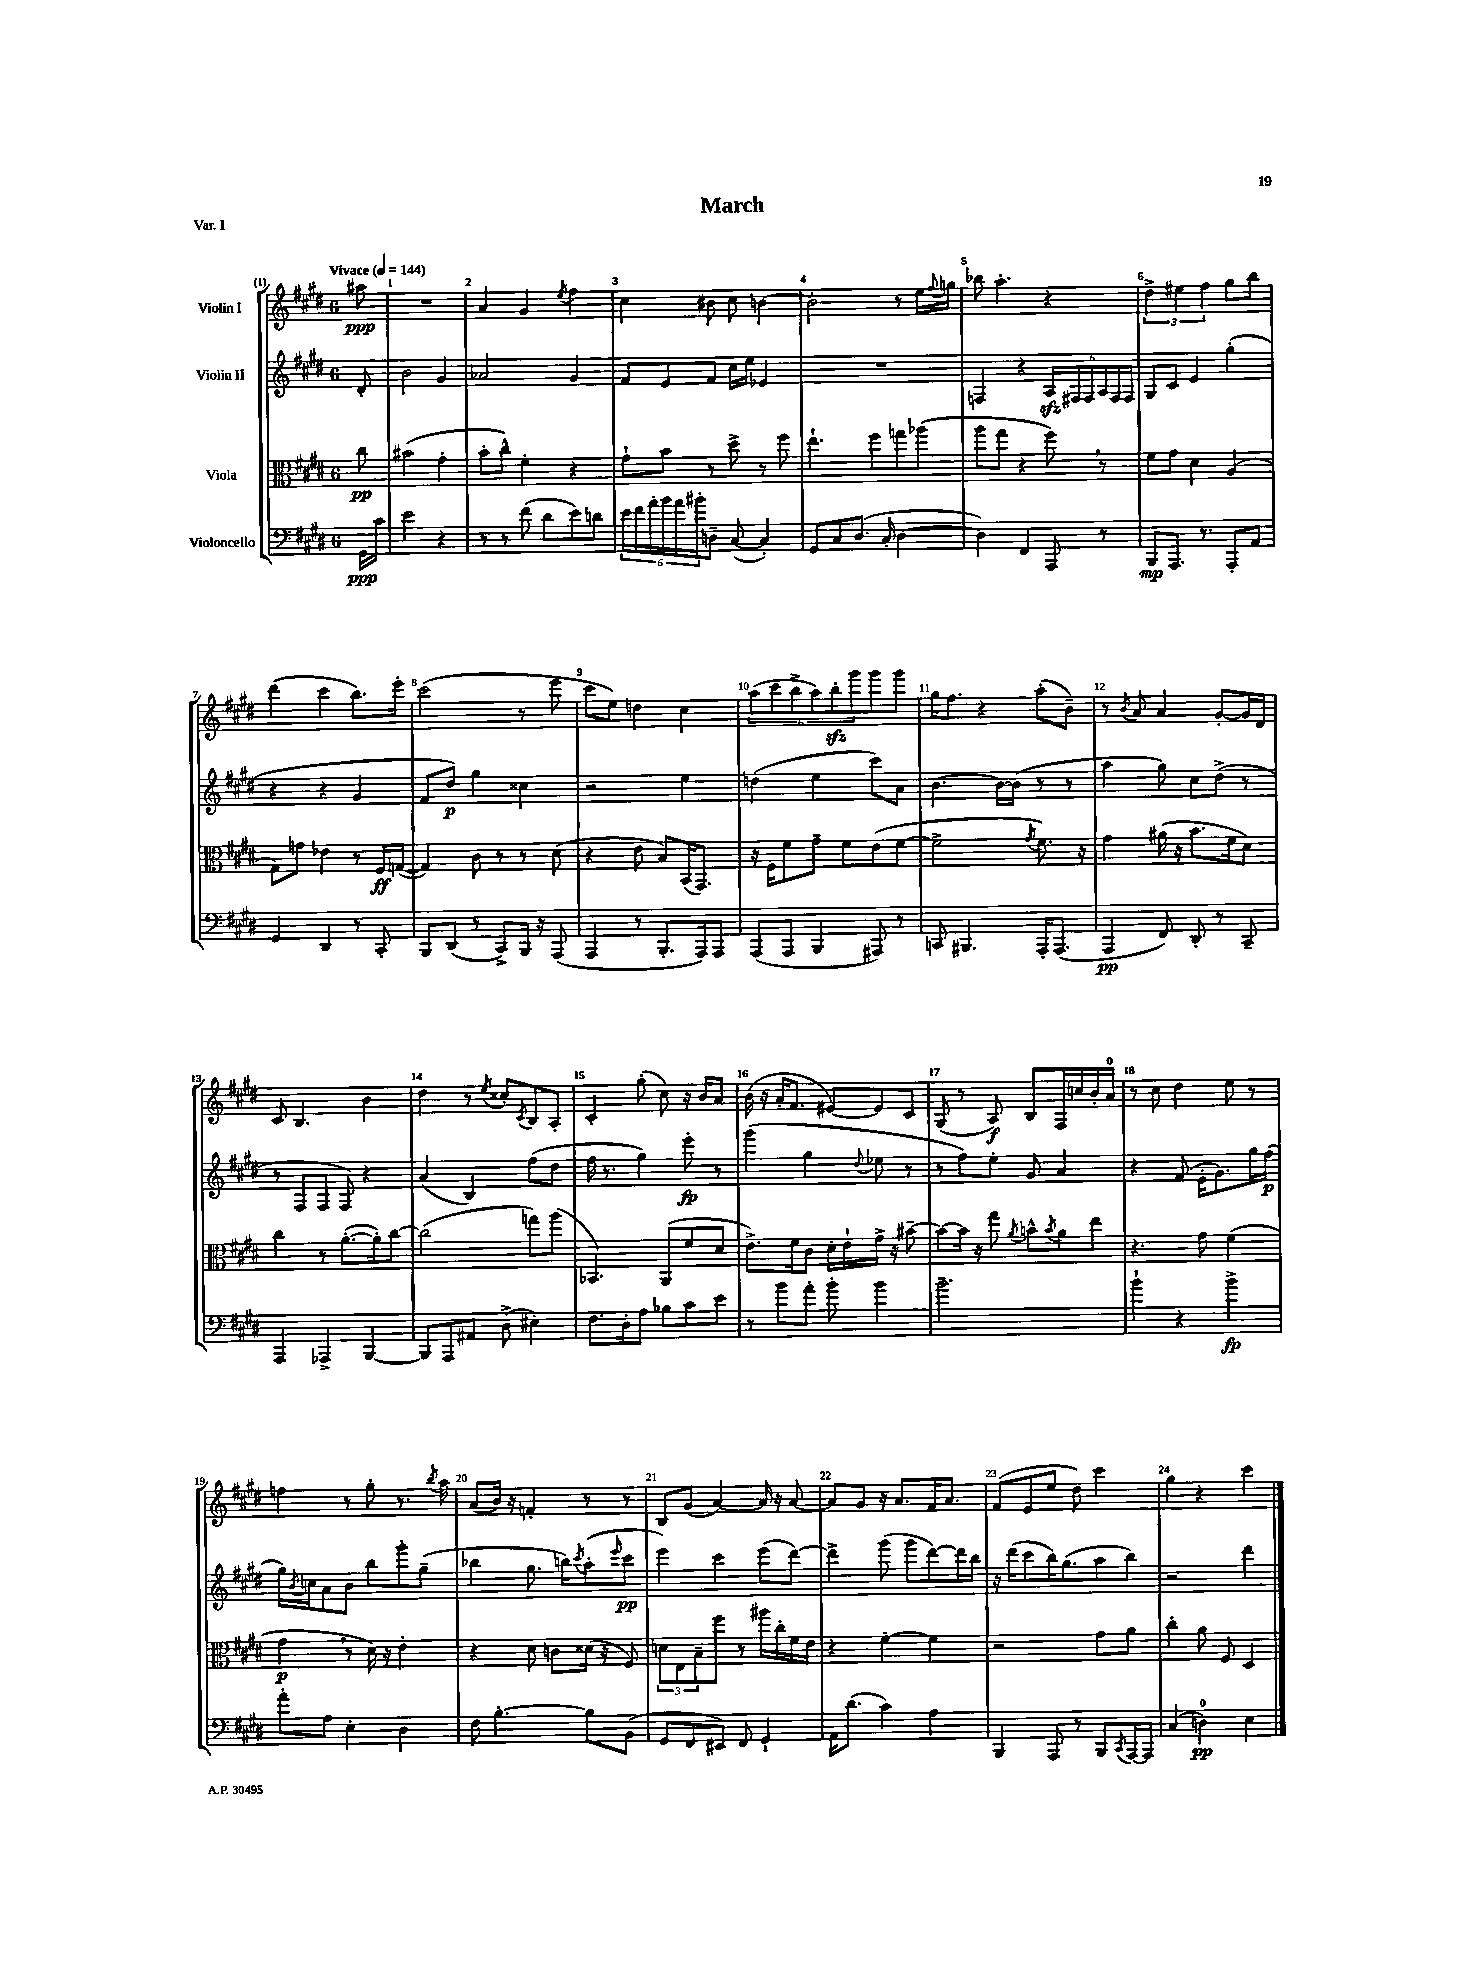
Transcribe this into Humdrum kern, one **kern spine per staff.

**kern	**dynam	**kern	**dynam	**kern	**dynam	**kern	**dynam
*part4	*part4	*part3	*part3	*part2	*part2	*part1	*part1
*staff4	*staff4	*staff3	*staff3	*staff2	*staff2	*staff1	*staff1
*I"Violoncello	*	*I"Viola	*	*I"Violin II	*	*I"Violin I	*
*clefF4	*	*clefC3	*	*clefG2	*	*clefG2	*
*k[f#c#g#d#]	*	*k[f#c#g#d#]	*	*k[f#c#g#d#]	*	*k[f#c#g#d#]	*
*M6/8	*	*M6/8	*	*M6/8	*	*M6/8	*
*MM144	*	*MM144	*	*MM144	*	*MM144	*
=	=	=	=	=	=	=	=
!	!	!	!	!	!	!LO:TX:a:B:t=Vivace	!
16GG#\LL	ppp	8cc#\	pp	8d#'/	.	8aa#X\	ppp
16c#\JJ	.	.	.	.	.	.	.
=1	=1	=1	=1	=1	=1	=1	=1
2e\	.	(2b#X\	.	2b\	.	2.r	.
4r	.	4g#'\	.	4g#/	.	.	.
=2	=2	=2	=2	=2	=2	=2	=2
8r	.	8b'\L	.	2a-X/	.	4a/	.
8r	.	8cc#^^\J)	.	.	.	.	.
(8f#\	.	4f#'\	.	.	.	4g#/	.
8d#\L	.	.	.	.	.	.	.
.	.	.	.	.	.	8qee/	.
8e\)	.	4r	.	4g#/	.	4ff#\	.
8dn\J	.	.	.	.	.	.	.
=3	=3	=3	=3	=3	=3	=3	=3
24e\LL	.	8g#`\L	.	8f#/L	.	4cc#\	.
24f#\	.	.	.	.	.	.	.
24a'\	.	.	.	.	.	.	.
24b\	.	8b\J	.	8e/	.	.	.
24a\	.	.	.	.	.	.	.
24b#X'\J	.	.	.	.	.	.	.
8Dn~\J	.	8r	.	8f#/J	.	8b#X\	.
([8C#/	.	8dd#^\	.	16cc#\LL	.	8cc#\	.
.	.	.	.	16ee\JJ	.	.	.
4C#'/])	.	8r	.	4e-X/	.	[4bn\	.
.	.	8ff#\	.	.	.	.	.
=4	=4	=4	=4	=4	=4	=4	=4
8GG#/L	.	4.ee`\	.	2.r	.	2b'\]	.
8C#/	.	.	.	.	.	.	.
(8.D#/J	.	.	.	.	.	.	.
.	.	8ff#\L	.	.	.	.	.
16C#'/	.	.	.	.	.	.	.
[4D#\	.	8ggn\	.	.	.	8r	.
.	.	(8aa-X\J	.	.	.	16ee\LL	.
.	.	.	.	.	.	8qqff#/	.
.	.	.	.	.	.	16ggn\JJ	.
=5	=5	=5	=5	=5	=5	=5	=5
4D#\])	.	8aa\L	.	4Fn/	.	8bb-X\	.
.	.	8gg#\J	.	.	.	4.aa'\	.
4FF#/	.	4r	.	4r	.	.	.
8AAA/	.	8ff#,\)	.	24Azz/LL	.	4r	.
.	.	.	.	24F#X/	.	.	.
.	.	.	.	24F#/	.	.	.
8r	.	8r	.	24A/	.	.	.
.	.	.	.	24F#/	.	.	.
.	.	.	.	24F#/JJ	.	.	.
=6	=6	=6	=6	=6	=6	=6	=6
8BBB/L	mp	8f#\L	.	8G#/L	.	6dd#^\	.
8.AAA/J	.	8g#\J	.	8c#/J	.	.	.
.	.	.	.	.	.	6ee#X\	.
.	.	4d#\	.	4e/	.	.	.
8.r	.	.	.	.	.	.	.
.	.	.	.	.	.	6ff#\	.
8AAA'/L	.	(4A/	.	(4gg#'\	.	8gg#\L	.
8AA/J	.	.	.	.	.	8bb\J	.
!!LO:LB:g=z
=7	=7	=7	=7	=7	=7	=7	=7
4GG#/	.	8G#\L)	.	4r	.	(4ddd#\	.
.	.	8gn\J	.	.	.	.	.
4DD#/	.	4e-X\	.	4r	.	4ccc#\	.
8r	.	8r	.	4g#/	.	8.bb\L)	.
8CC#'/	.	16F#/LL	ff	.	.	.	.
.	.	([16Gn/JJ	.	.	.	16eee'\Jk	.
=8	=8	=8	=8	=8	=8	=8	=8
8BBB/L	.	4G/])	.	8f#/L	.	(2ccc#\	.
(8DD#/J	.	.	.	8dd#/J)	p	.	.
8r	.	8c#\	.	4gg#\	.	.	.
8CC#^/L)	.	8r	.	.	.	.	.
16BBB/Jk	.	8r	.	4cc##X\	.	8r	.
16r	.	.	.	.	.	.	.
(8AAA/	.	(8d#\	.	.	.	8eee\	.
=9	=9	=9	=9	=9	=9	=9	=9
4AAA/	.	4r	.	2r	.	8ccc#\L	.
.	.	.	.	.	.	8ee\J)	.
8r	.	8e\	.	.	.	4ddn\	.
8.BBB'/L	.	8B/L)	.	.	.	.	.
.	.	(16BB/K	.	4ee\	.	4cc#\	.
16AAA/k)	.	8.GG#/J)	.	.	.	.	.
8AAA/J	.	.	.	.	.	.	.
=10	=10	=10	=10	=10	=10	=10	=10
(8AAA/L	.	16r	.	(4ddn\	.	(12aa\L	.
.	.	16F#\KL	.	.	.	.	.
.	.	.	.	.	.	12ccc#\	.
8AAA/J	.	8f#\	.	.	.	.	.
.	.	.	.	.	.	12bb^\	.
4BBB/	.	8g#~\J	.	4ee\	.	12aa\)	.
.	.	.	.	.	.	12bbzz'\	.
.	.	8f#\L	.	.	.	.	.
.	.	.	.	.	.	12ggg#\	.
8AAA#X/)	.	(8e\	.	8ccc#\L)	.	8ggg#\	.
8r	.	[8f#\J	.	8a\J	.	8ggg#\J	.
=11	=11	=11	=11	=11	=11	=11	=11
8CCn/	.	2f#^\]	.	[4.b\	.	16gg#\KL	.
.	.	.	.	.	.	8.ff#\J	.
4.BBB#X/	.	.	.	.	.	.	.
.	.	.	.	.	.	4r	.
.	.	.	.	16b\LL_	.	.	.
.	.	.	.	(16b\JJ]	.	.	.
.	.	8qg#/	.	.	.	.	.
16AAA'/KL	.	8.f#\)	.	8r	.	(8aa'\L	.
(8.AAA/J	.	.	.	.	.	.	.
.	.	.	.	8r	.	8b~\J)	.
.	.	16r	.	.	.	.	.
=12	=12	=12	=12	=12	=12	=12	=12
4AAA/	pp	4g#\	.	4aa\	.	8r	.
.	.	.	.	.	.	8qb/	.
.	.	.	.	.	.	8a/	.
8FF#/)	.	(16a#X\	.	8gg#\)	.	4a/	.
.	.	16r	.	.	.	.	.
8DD#'/	.	8.b\L	.	8cc#\L	.	.	.
8r	.	.	.	(8dd#^\J	.	[8g#'/L	.
.	.	16f#\k	.	.	.	.	.
8CC#~/	.	8d#\J)	.	8r	.	16g#/L]	.
.	.	.	.	.	.	16d#/JJ	.
!!LO:LB:g=z
=13	=13	=13	=13	=13	=13	=13	=13
4AAA/	.	4cc#\	.	8r	.	8c#/	.
.	.	.	.	8F#/L	.	4.B/	.
4AAA-X^/	.	8r	.	8F#/J	.	.	.
.	.	([8.a'\L	.	8F#/)	.	.	.
[4BBB/	.	.	.	4r	.	4b\	.
.	.	16a'\k])	.	.	.	.	.
.	.	[8cc#\J	.	.	.	.	.
=14	=14	=14	=14	=14	=14	=14	=14
8BBB/L]	.	(2cc#\]	.	(4a/	.	4dd#\	.
8AAA/	.	.	.	.	.	.	.
8AA#X/J	.	.	.	4B/)	.	8r	.
.	.	.	.	.	.	8qee/	.
(8D#^\	.	.	.	.	.	8cc##X'/L	.
.	.	.	.	.	.	8qc#/	.
4E#X'\)	.	8ggn\L)	.	(8ff#\L	.	8B/	.
.	.	(8aa\J	.	8dd#\J	.	8A'/J	.
=15	=15	=15	=15	=15	=15	=15	=15
8.F#\L	.	4.BB-X/)	.	16ff#\	.	4c#'/	.
.	.	.	.	8.r	.	.	.
16D#'\k	.	.	.	.	.	.	.
8A\J	.	.	.	4gg#\)	.	(8gg#'\	.
8B-X\L	.	(8AA/L	.	.	.	8cc#\)	.
8c#\	.	8f#/	.	8eee'\	fp	16r	.
.	.	.	.	.	.	16b/KL	.
8e\J	.	8d#/J	.	8r	.	8a/J	.
=16	=16	=16	=16	=16	=16	=16	=16
8r	.	8.e^\L)	.	(4ggg#\	.	(16b\	.
.	.	.	.	.	.	16r	.
8b\L	.	.	.	.	.	16a'/KL	.
.	.	16f#\k	.	.	.	8.f#/J	.
8a'\J	.	8c#\J	.	4gg#\	.	.	.
8b'\	.	16d#'\LL	.	.	.	[8e#X/L)	.
.	.	16e`\	.	.	.	.	.
.	.	.	.	8qqdd#/	.	.	.
4b\	.	16g#^\JJ	.	8ee-X\	.	8e#/]	.
.	.	16r	.	.	.	.	.
.	.	[8b#X~\	.	8r	.	8c#/J	.
=17	=17	=17	=17	=17	=17	=17	=17
2.b~\	.	8b#\L_	.	8r	.	(8G#/	.
.	.	16b#\Jk]	.	8ff#\L)	.	8r	.
.	.	16r	.	.	.	.	.
.	.	8gg#\	.	8ee'\J	.	8A/)	f
.	.	8qa/	.	.	.	.	.
.	.	8bn^^\L	.	8g#/	.	8B/L	.
.	.	8qb/	.	.	.	.	.
.	.	8a\	.	4a/	.	16F#/L	.
.	.	.	.	.	.	16ccn/	.
.	.	8ee\J	.	.	.	16b'/	.
.	.	.	.	.	.	16a/JJ	.
=18	=18	=18	=18	=18	=18	=18	=18
4b`\	.	4.r	.	4r	.	8r	.
.	.	.	.	.	.	8cc#\	.
4r	.	.	.	(8f#/	.	4dd#\	.
.	.	8g#\	.	16e'\KL	.	.	.
.	.	.	.	8.g#\)	.	.	.
4b^\	fp	(4f#\	.	.	.	8ee\	.
.	.	.	.	16gg#\L	.	8r	.
.	.	.	.	(16ff#\JJ	p	.	.
!!LO:LB:g=z
=19	=19	=19	=19	=19	=19	=19	=19
8a'\L	.	4g#,\	p	16gg#\LL)	.	4ffn\	.
.	.	.	.	8qb/	.	.	.
.	.	.	.	16ccn\J	.	.	.
8A\J	.	.	.	8a\	.	.	.
4E'\	.	8r	.	8b\J	.	8r	.
.	.	16d#\)	.	8bb\L	.	8gg#'\	.
.	.	16r	.	.	.	.	.
4D#\	.	4e'\	.	8ggg#'\	.	8.r	.
.	.	.	.	(8gg#~\J	.	.	.
.	.	.	.	.	.	8qbb/	.
.	.	.	.	.	.	16aa\	.
=20	=20	=20	=20	=20	=20	=20	=20
8F#\	.	4r	.	4bb-X\	.	(8a/L	.
[4.B'\	.	.	.	.	.	16b/Jk)	.
.	.	.	.	.	.	16r	.
.	.	8d#\	.	8.gg#\	.	4fn'/	.
.	.	8cn\L	.	.	.	.	.
.	.	.	.	16bbn\KL)	.	.	.
.	.	.	.	8qccc#/	.	.	.
8B\L]	.	(16d##X\Jk	.	(8aa'\	.	8r	.
.	.	16r	.	.	.	.	.
.	.	.	.	16qqeee/	.	.	.
(8BB\J	.	8F#/)	.	8ccc#\J	pp	8r	.
=21	=21	=21	=21	=21	=21	=21	=21
8GG#/L	.	12dn\L	.	4eee\)	.	8B/L	.
.	.	12E\	.	.	.	.	.
8FF#/	.	.	.	.	.	(8g#/J	.
.	.	12B~\	.	.	.	.	.
8EE#X/J)	.	8ff#\J	.	4ccc#\	.	[4a/)	.
8FF#/	.	8r	.	.	.	.	.
4GG#`/	.	16aa#X\LL	.	(8eee\L	.	16a/]	.
.	.	16cc#'\	.	.	.	16r	.
.	.	16f#\	.	[8ddd#\J)	.	[8a/	.
.	.	16e\JJ	.	.	.	.	.
=22	=22	=22	=22	=22	=22	=22	=22
16AA\KL	.	4r	.	4ddd#^\]	.	8a/L]	.
(8.d#\J	.	.	.	.	.	.	.
.	.	.	.	.	.	8g#/J	.
4c#\)	.	[4f#'\	.	(8ggg#\	.	16r	.
.	.	.	.	.	.	8.a/L	.
.	.	.	.	8ggg#\L	.	.	.
4A\	.	4f#\]	.	[8ddd#\)	.	16f#/K	.
.	.	.	.	.	.	8.a/J	.
.	.	.	.	16ddd#\L]	.	.	.
.	.	.	.	16bb\JJ	.	.	.
=23	=23	=23	=23	=23	=23	=23	=23
4BBB/	.	2r	.	16r	.	(8f#/L	.
.	.	.	.	(16ddd#\KL	.	.	.
.	.	.	.	8ccc#\	.	8e/	.
8AAA/	.	.	.	16bb\K)	.	8ee/J	.
.	.	.	.	(8.gg#\	.	.	.
8r	.	.	.	.	.	8dd#\)	.
8BBB/L	.	8g#\L	.	8aa\	.	4ccc#\	.
8qCC#/	.	.	.	.	.	.	.
[16AAA/L	.	8a\J	.	8bb\J)	.	.	.
16AAA/JJ]	.	.	.	.	.	.	.
=24	=24	=24	=24	=24	=24	=24	=24
(4C#/	.	4cc#'\	.	2r	.	4gg#\	.
4Dn\)	pp	8a\	.	.	.	4r	.
.	.	8F#/	.	.	.	.	.
4E\	.	4D#/	.	4ddd#\	.	4ccc#\	.
==	==	==	==	==	==	==	==
*-	*-	*-	*-	*-	*-	*-	*-
